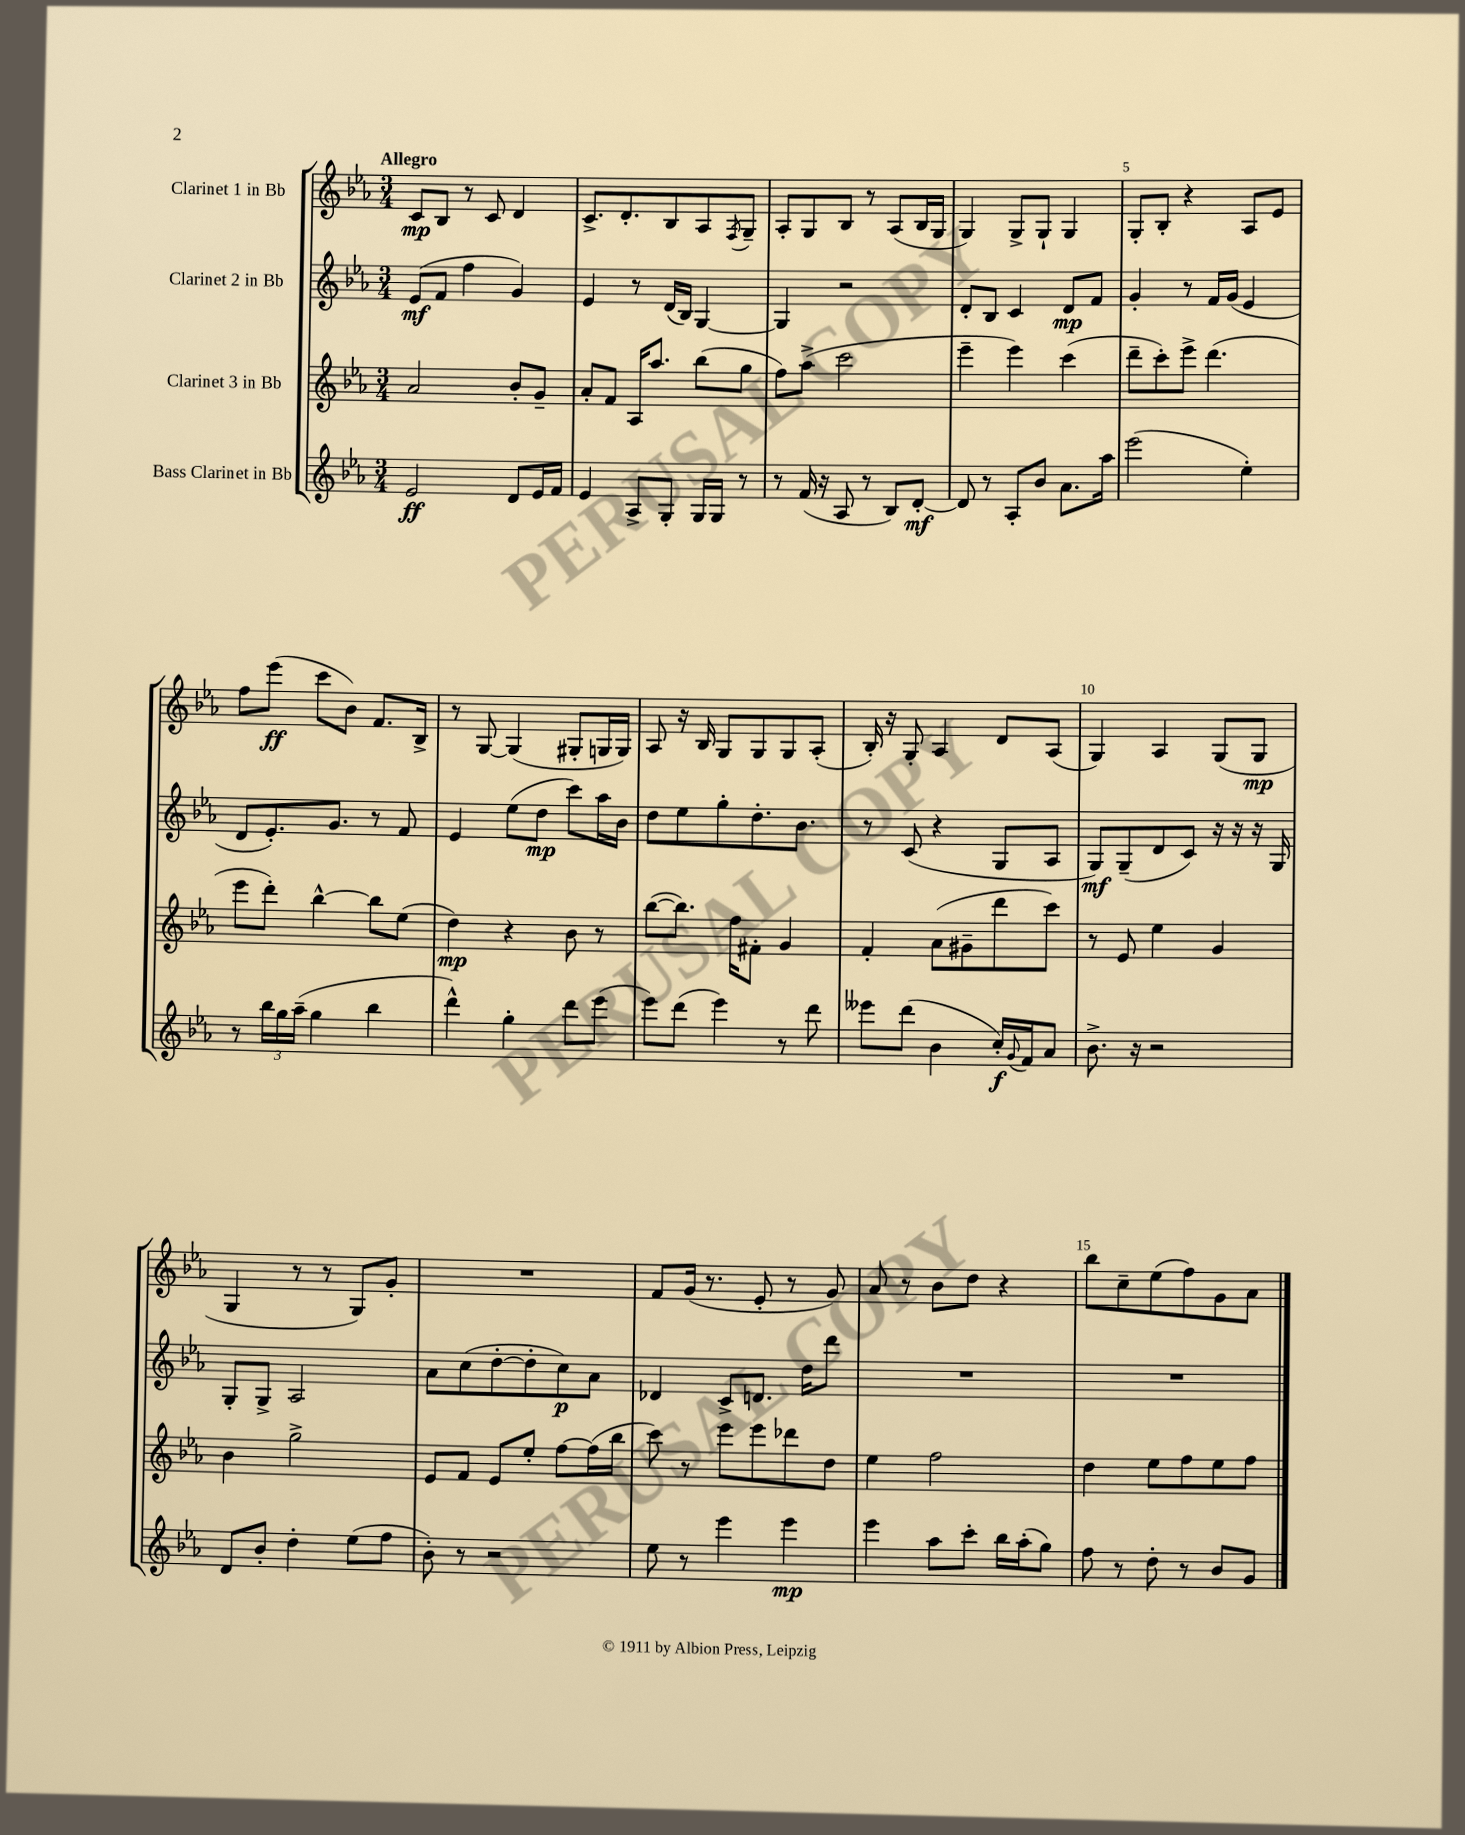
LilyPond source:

<<
\new StaffGroup <<
\new Staff = "s0" \with { instrumentName = "Clarinet 1 in Bb" } {
    \clef treble \key ees \major \numericTimeSignature \time 3/4 \tempo "Allegro"
    c'8\mp bes8 r8 c'8 d'4 |
    c'8.-> d'8.-. bes8 aes8 \acciaccatura { f8 } g8-- |
    aes8-. g8 bes8 r8 aes8( bes16 g16 |
    g4) g8-> g8-! g4 |
    g8-. bes8-. r4 aes8 ees'8 |
    f''8 ees'''8\ff( c'''8 bes'8) f'8. bes16-> |
    r8 g8~ g4( gis8-. g16 g16) |
    aes8 r16 bes16 g8 g8 g8 aes8-.( |
    bes16-.) r16 g8-. aes4 d'8 aes8( |
    g4) aes4 g8( g8\mp |
    g4 r8 r8 g8) g'8-. |
    R2. |
    f'8 g'16( r8. ees'8-. r8 g'8) |
    aes'8 r8 bes'8 d''8 r4 |
    bes''8 c''8-- ees''8( f''8) g'8 aes'8 \bar "|." |
}
\new Staff = "s1" \with { instrumentName = "Clarinet 2 in Bb" } {
    \clef treble \key ees \major \numericTimeSignature \time 3/4
    ees'8\mf( f'8 f''4 g'4) |
    ees'4 r8 d'16( bes16) g4~ |
    g4 r2 |
    d'8-. bes8 c'4 d'8\mp f'8 |
    g'4-. r8 f'16 g'16( ees'4 |
    d'8 ees'8.-.) g'8. r8 f'8 |
    ees'4 ees''8( d''8\mp c'''8) aes''16 bes'16 |
    d''8 ees''8 g''8-. d''8.-. bes'8. |
    r8 c'8( r4 g8 aes8 |
    g8\mf) g8--( d'8 c'8) r16 r16 r16 g16 |
    g8-. g8-> aes2 |
    aes'8 c''8( d''8~-. d''8-. c''8\p) aes'8 |
    des'4 c'8-> d'8. d''16 d'''8 |
    R2. |
    R2. \bar "|." |
}
\new Staff = "s2" \with { instrumentName = "Clarinet 3 in Bb" } {
    \clef treble \key ees \major \numericTimeSignature \time 3/4
    aes'2 bes'8-. g'8-- |
    aes'8-. f'8 aes16 aes''8. bes''8( g''8 |
    f''8) aes''8->( c'''2 |
    ees'''4-- ees'''4) c'''4( |
    d'''8-- c'''8-.) ees'''8-> d'''4.( |
    ees'''8 d'''8-.) bes''4~-^ bes''8 ees''8( |
    d''4\mp) r4 bes'8 r8 |
    bes''8~( bes''8.) f''16 fis'8-. g'4 |
    f'4-. aes'8( gis'8-- d'''8 c'''8) |
    r8 ees'8 ees''4 g'4 |
    bes'4 g''2-> |
    ees'8 f'8 ees'8 ees''8-. f''8~ f''16( bes''16 |
    c'''8) r8 ees'''8 ees'''8 des'''8 d''8 |
    ees''4 f''2 |
    d''4 ees''8 f''8 ees''8 f''8 \bar "|." |
}
\new Staff = "s3" \with { instrumentName = "Bass Clarinet in Bb" } {
    \clef treble \key ees \major \numericTimeSignature \time 3/4
    ees'2\ff d'8 ees'16 f'16 |
    ees'4 aes8-> g8-. g16 g16 r8 |
    r8 f'16( r16 aes8 r8 bes8) d'8~-.\mf |
    d'8 r8 aes8-. bes'8 aes'8. aes''16 |
    ees'''2( ees''4-.) |
    r8 \tuplet 3/2 { bes''16 g''16 aes''16--( } g''4 bes''4 |
    d'''4-^) g''4-. d'''8 ees'''8( |
    ees'''8) d'''8( ees'''4) r8 d'''8 |
    eeses'''8 d'''8( bes'4 c''16-.\f) \appoggiatura { g'8 } f'16 aes'8 |
    bes'8.-> r16 r2 |
    d'8 bes'8-. d''4-. ees''8( f''8 |
    bes'8-.) r8 r2 |
    ees''8 r8 ees'''4 ees'''4\mp |
    ees'''4 aes''8 c'''8-. bes''16 aes''16-.( g''8) |
    f''8 r8 d''8-. r8 bes'8 g'8 \bar "|." |
}
>>
>>
\layout { \context { \Score \override BarNumber.break-visibility = ##(#f #t #t) barNumberVisibility = #(every-nth-bar-number-visible 5) } }
